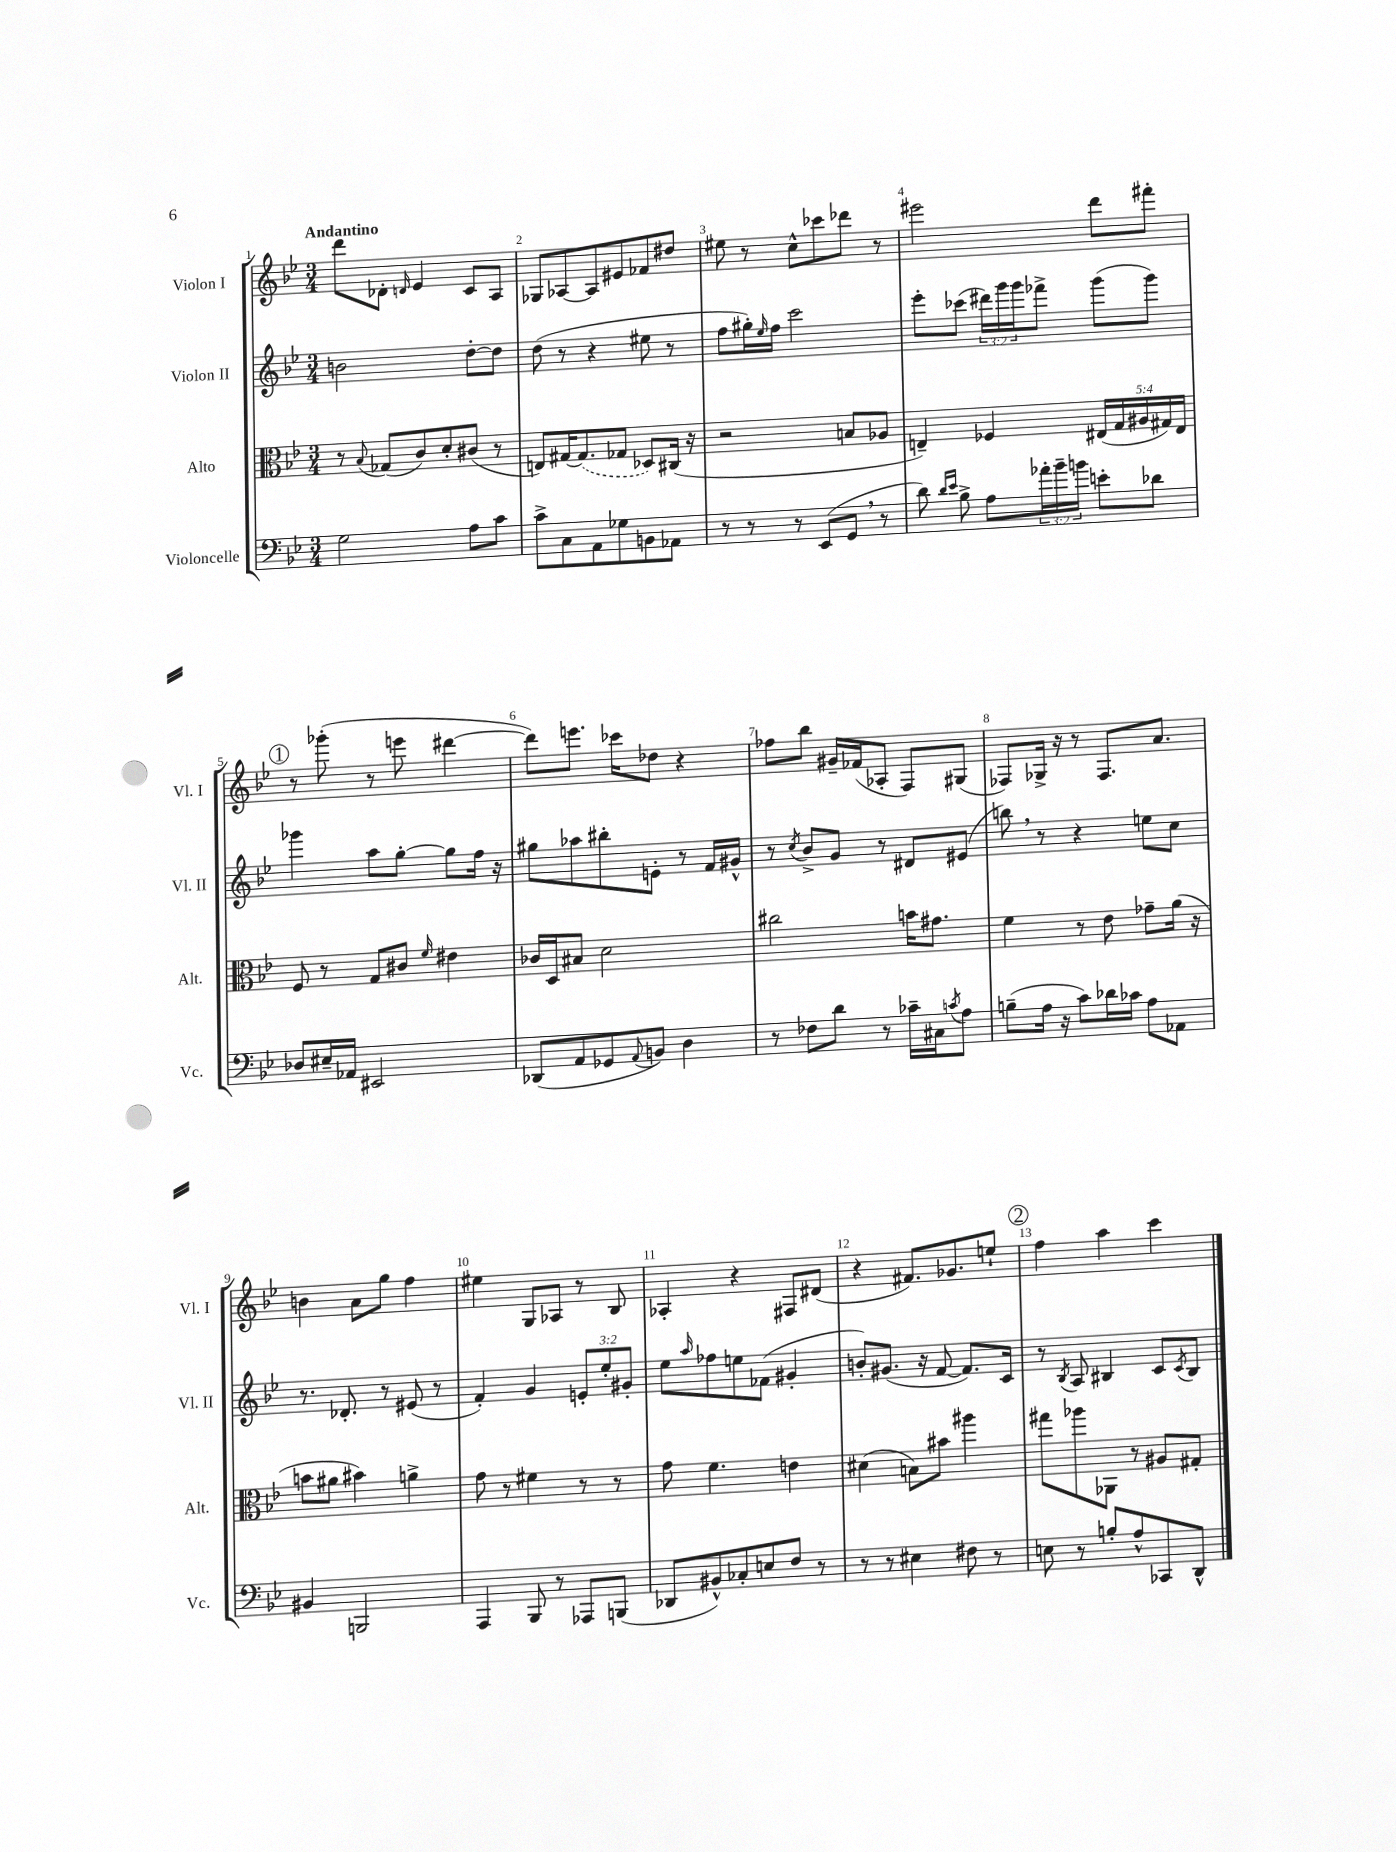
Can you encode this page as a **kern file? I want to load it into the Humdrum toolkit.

**kern	**kern	**kern	**kern
*staff4	*staff3	*staff2	*staff1
*clefF4	*clefC3	*clefG2	*clefG2
*k[b-e-]	*k[b-e-]	*k[b-e-]	*k[b-e-]
*M3/4	*M3/4	*M3/4	*M3/4
2G\	8r	2b\	8ddd\L
.	8qqB-/	.	.
.	(8G-/L	.	8d-'\J
.	.	.	16qqd/
.	8c/)	.	4e-/
.	8d'/	.	.
8A\L	(8c#/J	[8dd'\L	8c/L
8c\J	8r	8dd\]J	8A/J
=	=	=	=
8c^\L	8E/L)	(8dd\	8G-/L
8C\	[16G#/K	8r	[8A-/
.	(8.G#/]	.	.
8AA\	.	4r	8A-/]
8G-\	8G-/J	.	8e#/
8BB\	8D-/L)	8ee#\	8f-/
8AA-\J	(16C#/Jk	8r	8dd#/J
.	16r	.	.
=	=	=	=
8r	2r	8ff\L	8ee#\
8r	.	16gg#'\L)	8r
.	.	16qqee-/	.
.	.	16ff\JJ	.
8r	.	2ccc\	8cc^^\L
(8EE-/L	.	.	8ccc-\
8GG/J	8B/L	.	8ddd-\J
8r	8A-/J	.	8r
=	=	=	=
8d\)	4E~/)	8eee-'\L	2eee#\
16qqd/LL	.	.	.
16qqe-/JJ	.	.	.
8B-^\	.	(8ccc-\J	.
8A\L	4F-/	24ddd#\LL)	.
.	.	24ggg\	.
.	.	24ggg\J	.
24a-'\L	.	8fff-^\J	.
24b-~\	.	.	.
24b\JJ	.	.	.
8e'\L	(20E#/LL	(8ggg\L	8ddd\L
.	20G/	.	.
.	20A#/	.	.
8d-\J	.	8ggg\J)	8fff#'\J
.	20G#/)	.	.
.	20E#/JJ	.	.
=	=	=	=
8D-/L	8F/	4ggg-\	8r
16E#~/L	8r	.	(8ggg-'\
16AA-/JJ	.	.	.
2EE#/	8G/L	8aa\L	8r
.	8c#/J	[8gg'\J	8eee\
.	16qqf/	.	.
.	4e#\	8gg\]L	[4ddd#\
.	.	16ff\Jk	.
.	.	16r	.
=	=	=	=
(8DD-/L	16c-/LL	8gg#\L	8ddd#\]L)
.	16D/J	.	.
8AA/	8B#/J	8aa-\	8.eee\J
8GG-/	2d\	8bb#'\	.
.	.	.	16ccc-\LK
8qqAA/	.	.	.
8BB/J)	.	8e'\J	8dd-\J
4D\	.	8r	4r
.	.	16f/LL	.
.	.	16g#^^/JJ	.
=	=	=	=
8r	2cc#\	8r	8ff-\L
.	.	8qcc/	.
8F-\L	.	8b-^/L	8bb-\J
8d\J	.	8g/J	16g#~/LL
.	.	.	(16f-/J
8r	.	8r	8A-'/J
16c-~\LL	16b\LK	8d#/L	8F/L)
16C#\J	8.g#\J	.	.
8qc/	.	.	.
8A\J	.	(8e#/J	(8G#/J
=	=	=	=
(8B~\L	4f\	8bb\)	8F-/L)
16A\Jk	.	8r	16G-^/Jk
16r	.	.	16r
8c\L)	8r	4r	8r
16d-\L	8e-\	.	8.F-/L
16c-\JJ	.	.	.
8A\L	8g-~\L	8ee\L	.
.	.	.	8.a/J
8AA-\J	(16a\Jk	8cc\J	.
.	16r	.	.
=	=	=	=
4BB#/	8b\L	8.r	4b\
.	8a#\J	.	.
.	.	8.d-'/	.
2BBB/	4b#\)	.	8a\L
.	.	8r	8gg\J
.	4a^\	(8e#/	4ff\
.	.	8r	.
=	=	=	=
4AAA/	8g\	4f'/)	4ee#\
.	8r	.	.
8BBB-/	4f#\	4g/	8G/L
8r	.	.	8A-/J
8AAA-/L	8r	12e'/L	8r
.	.	12ee-'/	.
(8BBB/J	8r	.	8B-/
.	.	12g#'/J	.
=	=	=	=
8DD-/L	8g\	8ee-\L	4A-'/
.	.	16qqaa/	.
8BB#^^/)	4.f\	8ff-\	.
8C-'/	.	8ee\	4r
8E/	.	(8f-\J	.
8F/J	4e\	4g#'/	8F#/L
8r	.	.	(8d#/J
=	=	=	=
8r	(4d#\	8b'/L)	4r
8r	.	(8.g#/J	.
4E#\	8B\L)	.	8.f#/L)
.	.	16r	.
.	8b#\J	[8f/	.
.	.	.	8.g-/
8F#\	4aa#\	8.f/]L)	.
8r	.	.	8ee`/J
.	.	16c/Jk	.
=	=	=	=
8E\	8gg#\L	8r	4ff\
.	.	8qB-/	.
8r	8aa-\	8A/	.
8B'/L	8AA-\J	4B#/	4aa\
8A^^/	8r	.	.
8CC-/	8A#/L	8c/L	4ccc\
.	.	8qc/	.
8DD^^/J	8G#'/J	8B#/J	.
==	==	==	==
*-	*-	*-	*-
